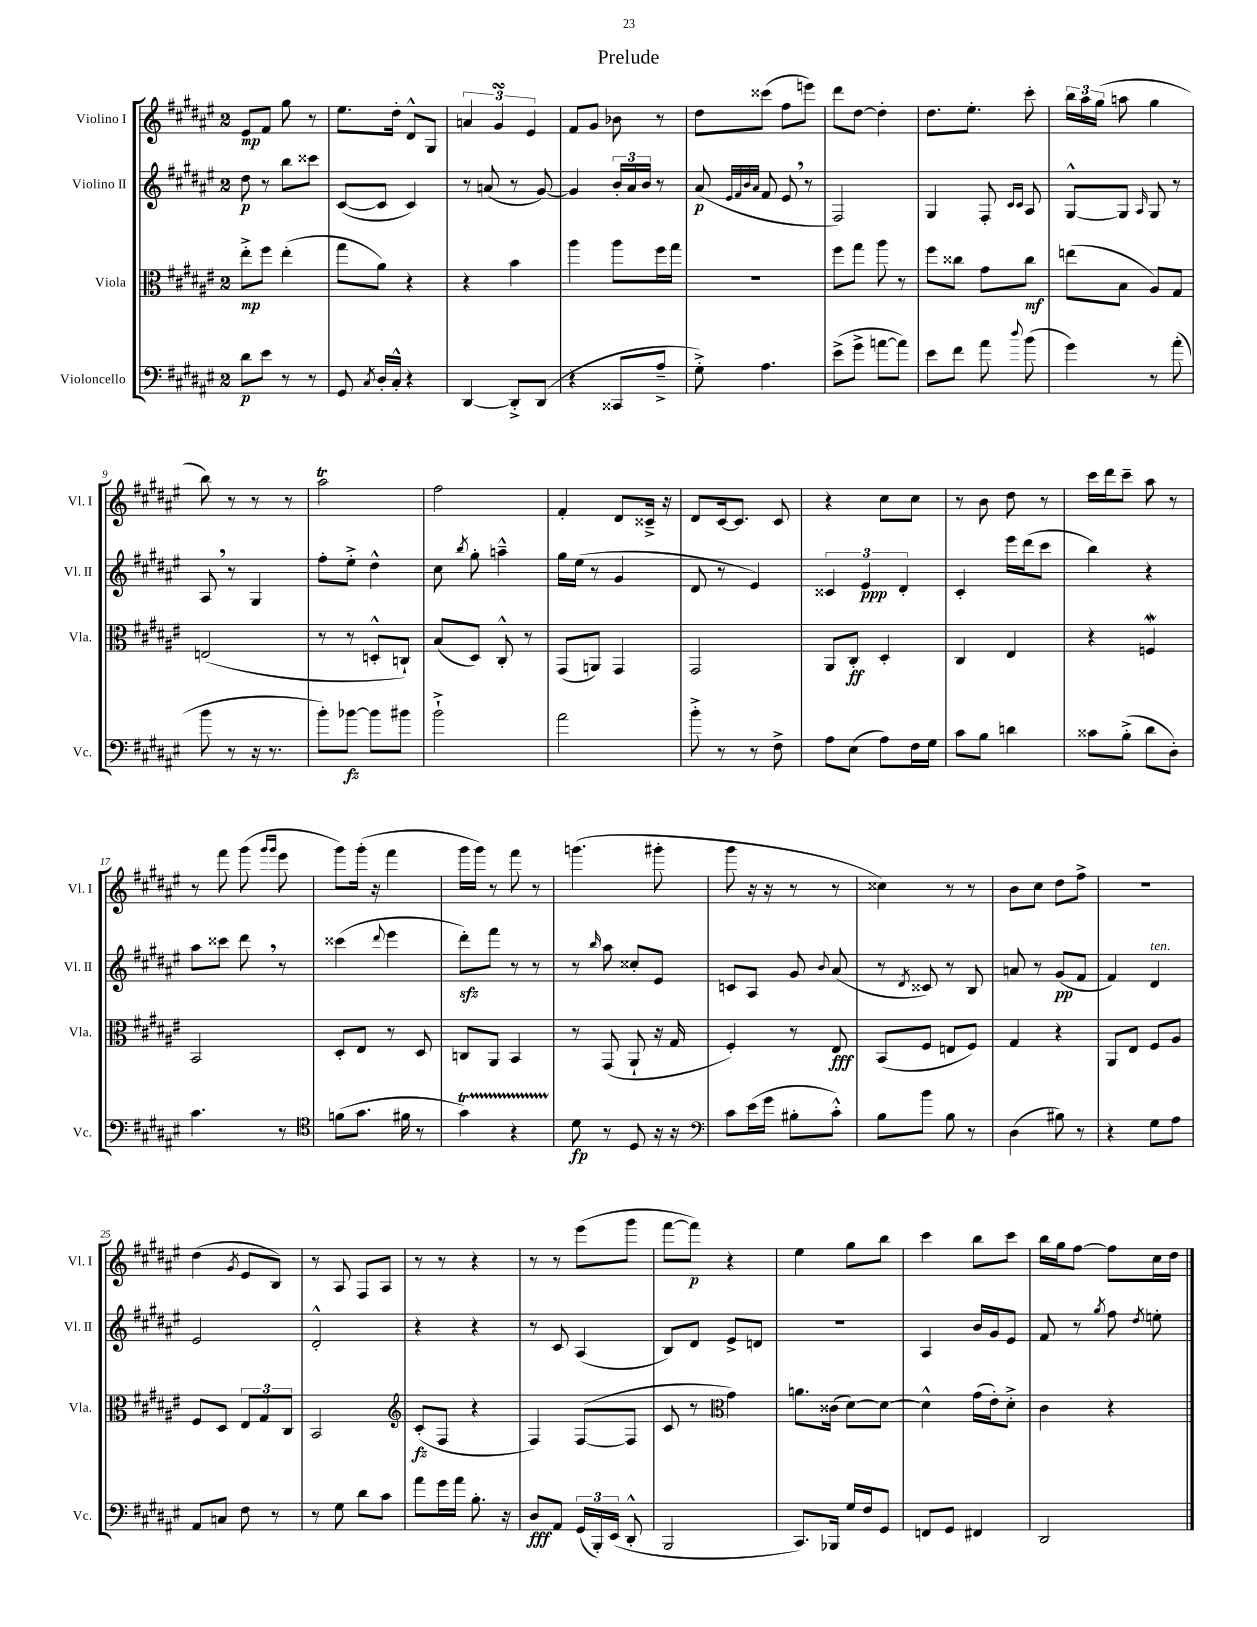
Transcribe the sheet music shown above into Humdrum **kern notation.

**kern	**kern	**kern	**kern
*staff4	*staff3	*staff2	*staff1
*clefF4	*clefC3	*clefG2	*clefG2
*k[f#c#g#d#a#e#]	*k[f#c#g#d#a#e#]	*k[f#c#g#d#a#e#]	*k[f#c#g#d#a#e#]
*M2/4	*M2/4	*M2/4	*M2/4
8d#	8ee#'^	8dd#	8e#
8e#	8ff#	8r	8f#
8r	(4ee#'	8bb	8gg#
8r	.	8ccc##	8r
=	=	=	=
8GG#	8gg#	([8c#	8.ee#
8qC#	.	.	.
16D#'	8a#)	8c#]	.
16C#'^^	.	.	16dd#'
4r	4r	4c#)	8d#^^
.	.	.	8G#
=	=	=	=
[4DD#	4r	8r	6a
.	.	(8a	.
.	.	.	6g#
8DD#'^]	4b	8r	.
.	.	.	6e#
(8DD#	.	[8g#)	.
=	=	=	=
4r	4aa#	4g#]	8f#
.	.	.	8g#
8CC##	8aa#	24b'	8b-
.	.	24a#	.
.	.	24b	.
8A#~^	16ff#	8r	8r
.	16gg#	.	.
=	=	=	=
8G#'^)	2r	(8a#	8dd#
.	.	32qqe#	.
.	.	32qqf#	.
.	.	32qqb	.
.	.	32qqa#	.
4.A#	.	8f#	(8ccc##
.	.	8e#	8ff#
.	.	8r	8eee)
=	=	=	=
(8e#^	8ff#	2F#)	8ddd#
8g#^	8gg#	.	[8dd#
[8a	8aa#	.	4dd#']
8a])	8r	.	.
=	=	=	=
8e#	8ff#	4G#	8.dd#
8f#	8cc##	.	.
.	.	.	8.ee#'
8a#	8g#	8F#'	.
.	.	16qqc#	.
8qqdd#	.	16qqc#	.
(8b	8cc##	8A#	8ccc#'
=	=	=	=
4g#)	(8ee	[8G#^^	24bb
.	.	.	24aa#
.	.	.	(24gg#
.	8B	8G#]	8aa
.	.	16qqA#	.
8r	8A#)	8G#	4gg#
(8a#'	8G#	8r	.
=	=	=	=
8b	(2E	8A#	8bb)
8r	.	8r	8r
16r	.	4G#	8r
8.r	.	.	.
.	.	.	8r
=	=	=	=
8b')	8r	8ff#'	2aa#
[8b-	8r	8ee#'^	.
8b-]	8D'^^	4dd#^^	.
8b#	8C`)	.	.
=	=	=	=
2b`^	(8B	8cc#	2ff#
.	.	8qbb	.
.	8D#)	8gg#'	.
.	8C#'^^	4aa~^^	.
.	8r	.	.
=	=	=	=
2a#	(8GG#	16gg#	4f#'
.	.	(16ee#	.
.	8AA)	8r	.
.	4GG#	4g#	8d#
.	.	.	16c##~^
.	.	.	16r
=	=	=	=
8b'^	2GG#	8d#	8d#
8r	.	8r	[16c#
.	.	.	8.c#]
8r	.	4e#)	.
8F#^	.	.	8c#
=	=	=	=
8A#	8AA#	6c##	4r
(8E#	8C#'	.	.
.	.	6e#	.
8A#)	4D#'	.	8cc#
.	.	6d#'	.
16F#	.	.	8cc#
16G#	.	.	.
=	=	=	=
8c#	4C#	4c#'	8r
8B	.	.	8b
4d	4E#	16eee#	8dd#
.	.	(16ddd#	.
.	.	8ccc#	8r
=	=	=	=
8c##	4r	4bb)	16ccc#
.	.	.	16ddd#
(8B'^	.	.	8ccc#~
8d#	4F	4r	8aa#
8D#')	.	.	8r
=	=	=	=
4.c#	2BB	8aa#	8r
.	.	8ccc##	8fff#
.	.	8ddd#	(8ggg#
.	.	.	16qqggg#
.	.	.	16qqggg#
8r	.	8r	8eee#
=	=	=	=
*clefC4	*	*	*
(8f	8D#'	(4ccc##	8ggg#)
8.g#	8E#	.	(16ggg#'
.	.	.	16r
.	.	8qqddd#	.
.	8r	4eee#	4fff#
16f#	.	.	.
8r	8D#	.	.
=	=	=	=
4g#)	8C	8ddd#')	16ggg#
.	.	.	16ggg#)
.	8AA#	8fff#	8r
4r	4BB	8r	8fff#
.	.	8r	8r
=	=	=	=
8d#	8r	8r	(4.ggg
.	.	16qqbb	.
8r	(8GG#	8aa#	.
8D#	8AA#`	8cc##'	.
16r	16r	8e#	8ggg#'
16r	16G#	.	.
=	=	=	=
*clefF4	*	*	*
8c#	4F#')	8c	8ggg#
(16e#	.	8A#	16r
16g#	.	.	16r
8B#'	8r	8g#	8r
.	.	8qqb	.
8c#'^^)	8E#	(8a#	8r
=	=	=	=
8B	(8BB	8r	4cc##)
.	.	8qd#	.
8b	8F#	8c##)	.
8B	8E	8r	8r
8r	8F#)	8B	8r
=	=	=	=
(4D#	4G#	8a	8b
.	.	8r	8cc#
8B#)	4r	(8g#	8dd#
8r	.	8f#	8ff#^
=	=	=	=
4r	8AA#	4f#)	2r
.	8E#	.	.
8G#	8F#	4d#	.
8A#	8A#	.	.
=	=	=	=
8AA#	8F#	2e#	(4dd#
8C	8D#	.	.
.	.	.	8qg#
8F#	12E#	.	8e#
.	12G#	.	.
8r	.	.	8B)
.	12C#	.	.
=	=	=	=
8r	2BB	2d#'^^	8r
8G#	.	.	8A#
8d#	.	.	8F#
8c#	.	.	8A#
=	=	=	=
*	*clefG2	*	*
8a#	(8c#'	4r	8r
16g#	8F#	.	8r
16a#	.	.	.
8.B'	4r	4r	4r
16r	.	.	.
=	=	=	=
8D#	4F#)	8r	8r
8AA#	.	8c#	8r
(24GG#	([8F#	(4A#	(8eee#
24BBB')	.	.	.
(24EE#	.	.	.
8DD#'^^	8F#]	.	8ggg#
=	=	=	=
2BBB	8c#	8B)	[8fff#
.	8r	8d#	8fff#])
*	*clefC3	*	*
.	4g#)	8e#^	4r
.	.	8d	.
=	=	=	=
8.CC#)	8.a	2r	4ee#
16BBB-	(16c##	.	.
16G#	[8d#)	.	8gg#
16F#	.	.	.
8GG#	8d#_	.	8bb
=	=	=	=
8FF	4d#^^]	4A#	4ccc#
8GG#	.	.	.
4FF#	(16g#	16b	8bb
.	16e#')	16g#	.
.	8d#'^	8e#	8ccc#
=	=	=	=
2DD#	4c#	8f#	16bb
.	.	.	16gg#
.	.	8r	[8ff#
.	.	8qgg#	.
.	4r	8ff#	8ff#]
.	.	8qdd#	.
.	.	8ee'	16cc#
.	.	.	16dd#
==	==	==	==
*-	*-	*-	*-
